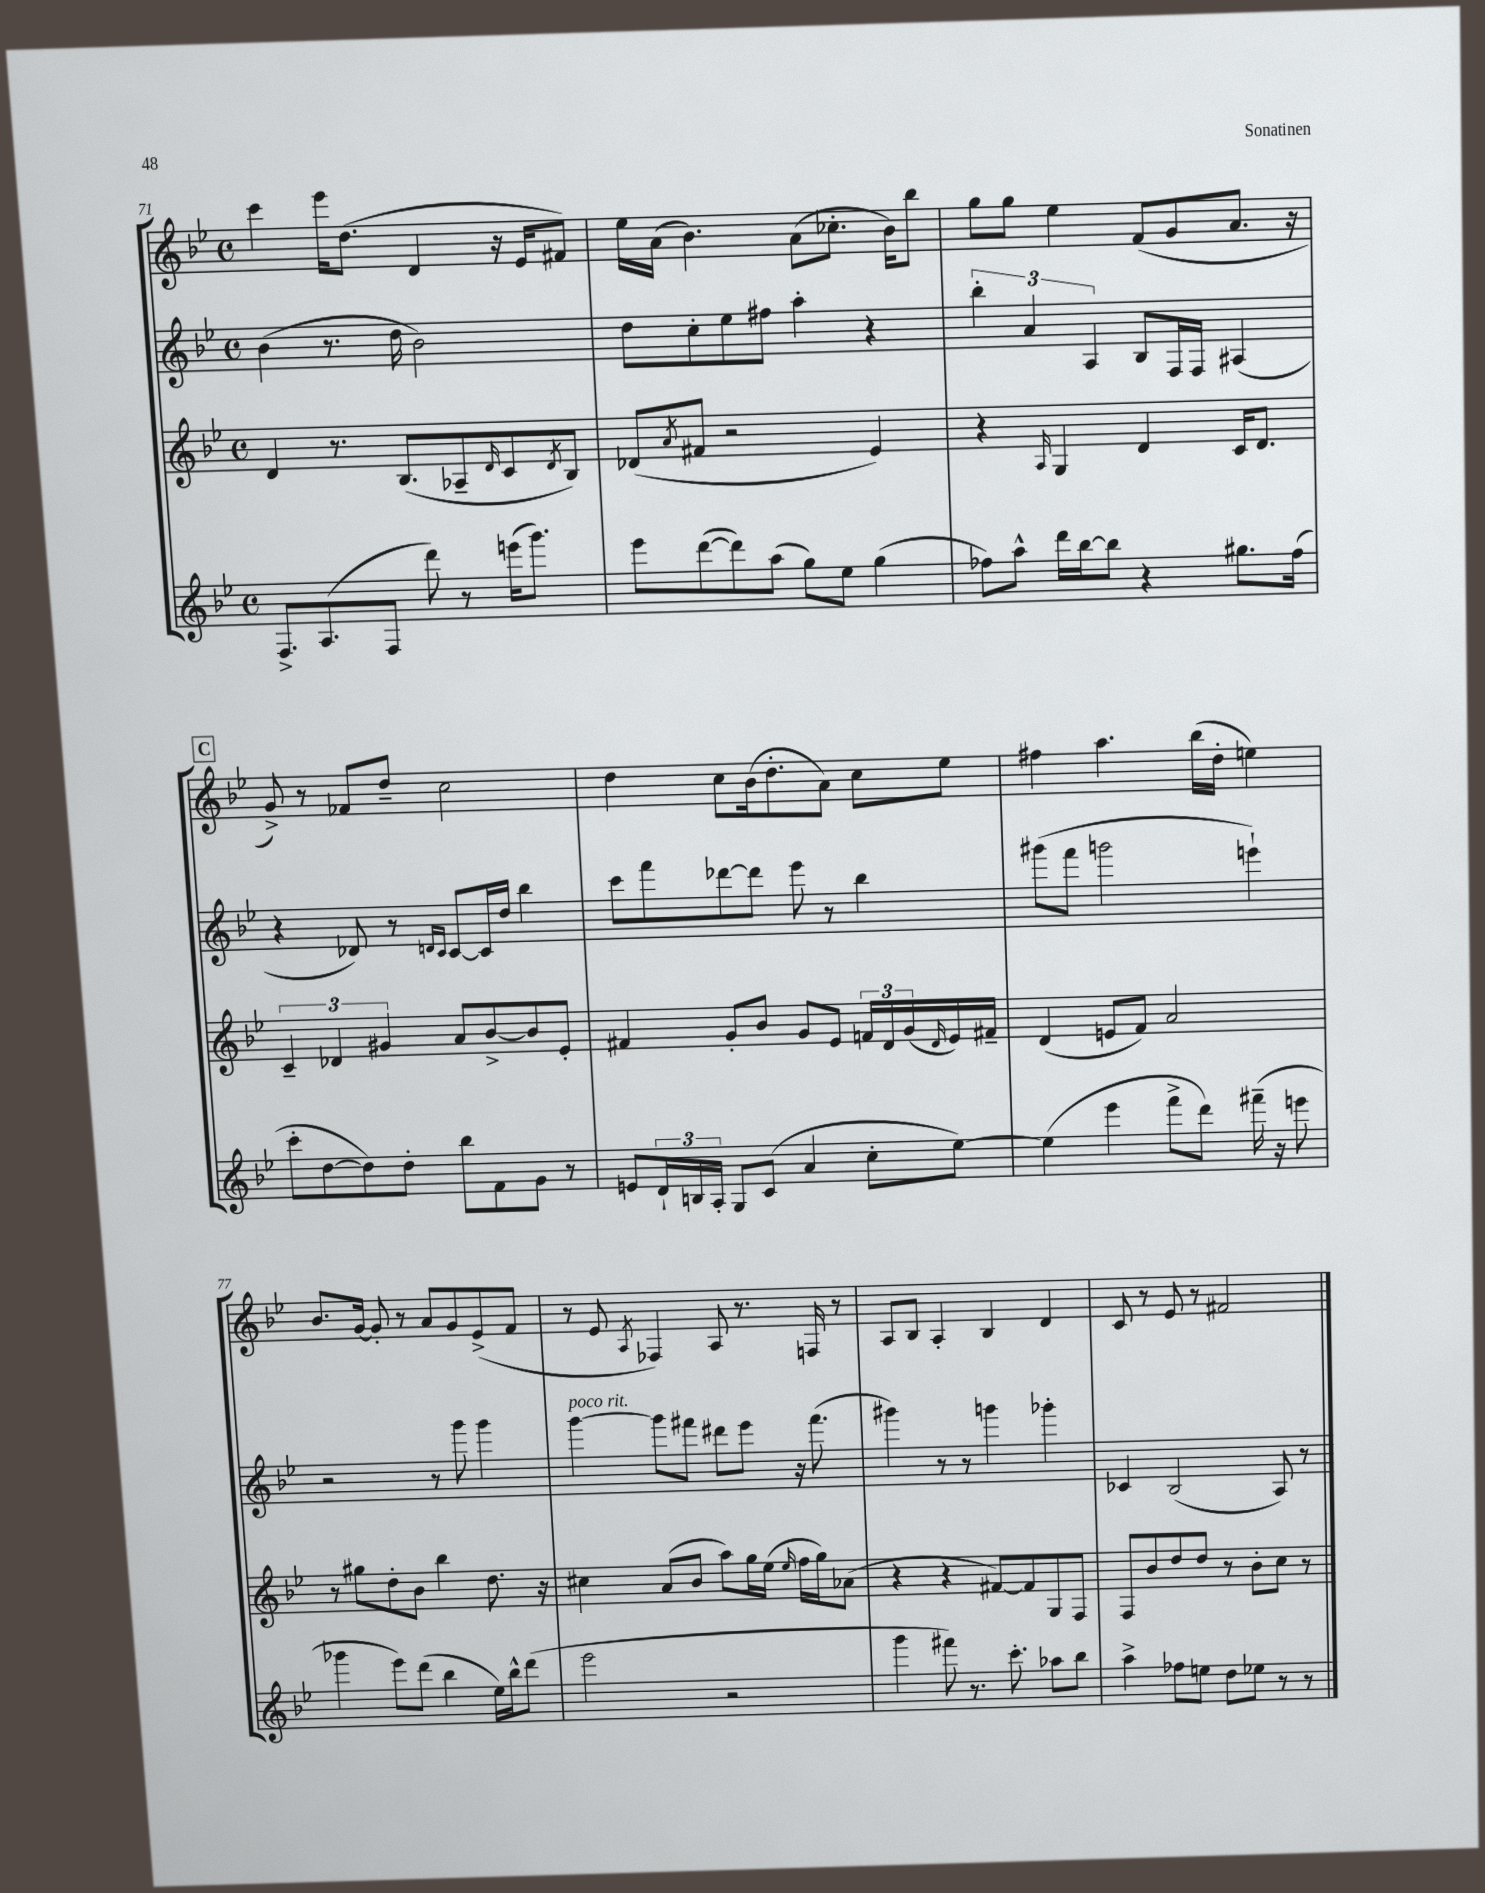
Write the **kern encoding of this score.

**kern	**kern	**kern	**kern
*part4	*part3	*part2	*part1
*staff4	*staff3	*staff2	*staff1
*clefG2	*clefG2	*clefG2	*clefG2
*k[b-e-]	*k[b-e-]	*k[b-e-]	*k[b-e-]
*M4/4	*M4/4	*M4/4	*M4/4
*met(c)	*met(c)	*met(c)	*met(c)
=71	=71	=71	=71
8.F^/L	4d/	(4b-\	4ccc\
(8.A/	.	.	.
.	8.r	8.r	16eee-\KL
.	.	.	(8.dd\J
8F/J	.	.	.
.	(8.B-/L	16dd\	.
8ddd\)	.	2b-\)	4d/
8r	8A-X~/	.	.
.	16qqd/	.	.
(16eeen\KL	8c/	.	16r
8.ggg\J)	.	.	16e-/KL
.	8qd/	.	.
.	8B-/J)	.	8f#X/J)
=72	=72	=72	=72
8eee-\L	(8d-X/L	8dd\L	16ee-\LL
.	.	.	(16a\JJ
.	8qa/	.	.
([8ddd\	8f#X/J	8cc'\	4.b-\)
8ddd\])	2r	8ee-\	.
(8aa\J	.	8ff#X\J	.
8gg\L)	.	4aa'\	(8a\L
8ee-\J	.	.	8.cc-X'\J
(4gg\	4e-/)	4r	.
.	.	.	16b-\KL)
.	.	.	8bb-\J
=73	=73	=73	=73
8ff-X\L)	4r	6bb-'\	8gg\L
8aa^^\J	.	.	8gg\J
.	.	6a/	.
.	16qqA/	.	.
16ddd\LL	4G/	.	4ee-\
[16bb-\J	.	.	.
.	.	6A/	.
8bb-\J]	.	.	.
4r	4d/	8B-/L	(8f/L
.	.	16F/L	8g/
.	.	16F/JJ	.
8.gg#X\L	16c/KL	(4A#X/	8.a/J
.	8.d/J	.	.
(16ff-\Jk	.	.	16r
!!LO:LB:g=z
!!LO:REH:place=s1:t=C
=74	=74	=74	=74
8ccc'\L	6c~/	4r	8g^/)
[8dd\	.	.	8r
.	6d-X/	.	.
8dd\])	.	8d-X/)	8f-X/L
.	6g#X/	.	.
8dd'\J	.	8r	8dd~/J
.	.	16qqdn/LL	.
.	.	16qqc/JJ	.
8bb-\L	8a/L	[8c/L	2cc\
8f\	[8b-^/	16c/L]	.
.	.	16dd/JJ	.
8g\J	8b-/]	4bb-\	.
8r	8e-'/J	.	.
=75	=75	=75	=75
8en/L	4f#X/	8ccc\L	4dd\
24d`/L	.	8fff\	.
24Bn/	.	.	.
24A'/JJ	.	.	.
8G/L	8g'/L	[8ddd-X\	8cc\L
(8c/J	8b-/J	8ddd-\J]	(16b-\k
.	.	.	8.dd'\
4a/	8g/L	8eee-\	.
.	8e-/J	8r	8a\J)
8cc'\L	24fn/LL	4bb-\	8cc\L
.	24d/	.	.
.	(24g/	.	.
.	16qqd/	.	.
[8ee-\J)	16e-/)	.	8ee-\J
.	16f#X~/JJ	.	.
=76	=76	=76	=76
(4ee-\]	(4d/	(8ggg#X\L	4ff#X\
.	.	8fff\J	.
4eee-\	8en/L	2gggn\	4.aa\
.	8f/J)	.	.
8fff^\L	2a/	.	.
8ddd\J)	.	.	(16bb-\LL
.	.	.	16dd'\JJ
(16fff#X~\	.	4eeen`\)	4een\)
16r	.	.	.
8eeen\	.	.	.
!!LO:LB:g=z
=77	=77	=77	=77
4ggg-X\	8r	2r	8.b-/L
.	8gg#X\L	.	.
.	.	.	[16g/Jk
8eee-\L)	8dd'\	.	8g'/]
(8ddd\J	8b-\J	.	8r
4bb-\	4bb-\	8r	8a/L
.	.	8ggg\	8g/
16ee-\LL)	8.dd\	4ggg\	(8e-^/
16bb-^^\J	.	.	.
(8ddd\J	.	.	8f/J
.	16r	.	.
=78	=78	=78	=78
!	!	!LO:TX:a:i:t=poco rit.	!
2eee-\	4cc#X\	[4ggg\	8r
.	.	.	8e-/
.	.	.	8qA/
.	(8a/L	8ggg\L]	4F-X/)
.	8b-/J	8fff#X\J	.
2r	8aa\L)	8ddd#X\L	8A/
.	16gg\L	8eee-\J	8.r
.	(16ee-\JJ	.	.
.	16qqee-/	.	.
.	16ff\LL	16r	.
.	16gg\J)	(8.fff#\	16Fn/
.	(8a-X\J	.	8r
=79	=79	=79	=79
4ggg\	4r	4ggg#X\)	8A/L
.	.	.	8B-/J
8fff#X\)	4r	8r	4A'/
8.r	.	8r	.
.	[8f#X/L)	4gggn\	4B-/
8.ccc'\	.	.	.
.	8f#/]	.	.
8aa-X\L	8G/	4ggg-X'\	4d/
8bb-\J	8F/J	.	.
=80	=80	=80	=80
4aa^\	8F/L	4c-X/	8c/
.	8b-/	.	8r
8ff-X\L	8dd/	(2B-/	8e-/
8een\J	8dd/J	.	8r
8dd\L	8r	.	2f#X/
8ee-X\J	8b-'\L	.	.
8r	8cc\J	8A/)	.
8r	8r	8r	.
==	==	==	==
*-	*-	*-	*-
